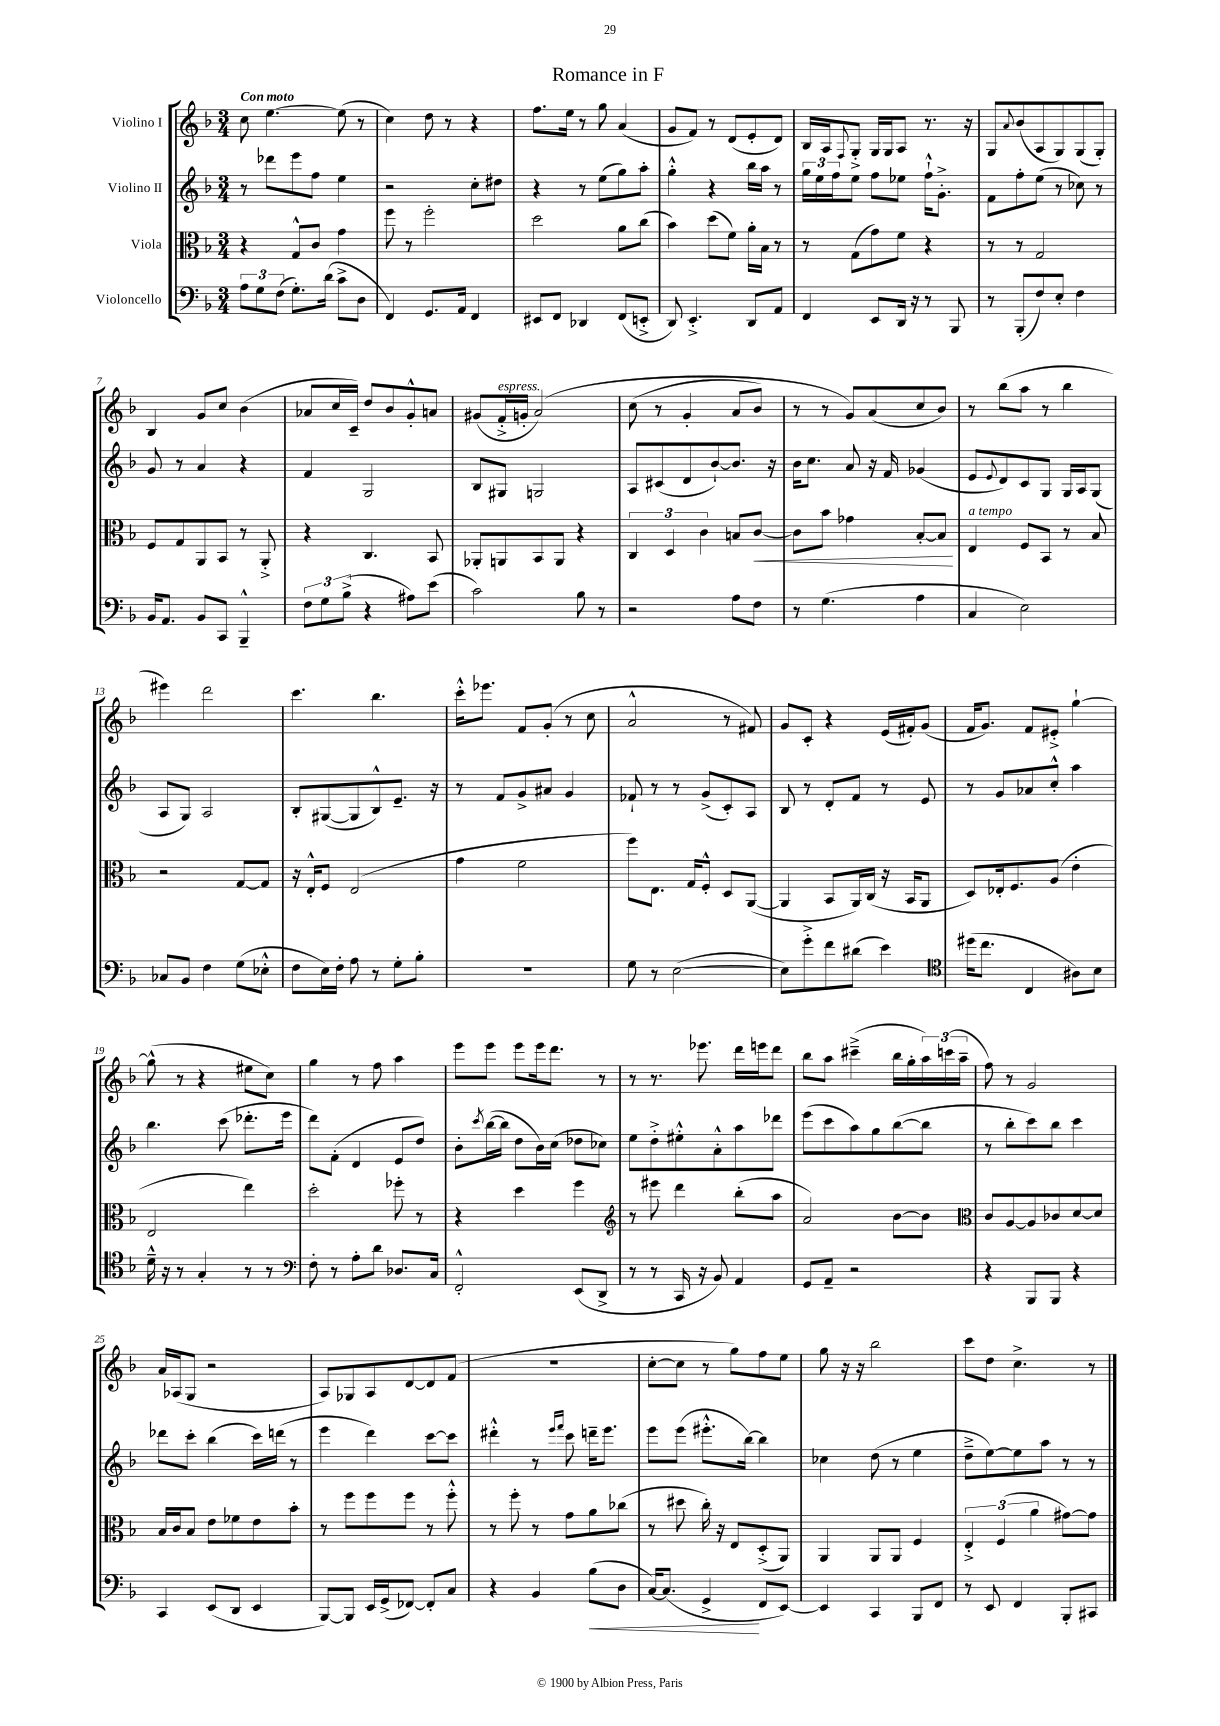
\header { title = "Romance in F" }
<<
\new StaffGroup <<
\new Staff = "s0" \with { instrumentName = "Violino I" } {
    \clef treble \key f \major \numericTimeSignature \time 3/4 \tempo "Con moto"
    c''8 e''4.~ e''8( r8 |
    c''4) d''8 r8 r4 |
    f''8. e''16 r8 g''8 a'4( |
    g'8 f'8) r8 d'8( e'8-. d'8) |
    bes16 a16 \appoggiatura { f8 } g8-.-> g16 g16 a8 r8. r16 |
    g8 \appoggiatura { a'8 } bes'8( a8 g8) g8( g8-.) |
    bes4 g'8 c''8 bes'4( |
    aes'8 c''16 c'16--) d''8 bes'8 g'8-.-^ a'8 |
    gis'8( f'16-.->^\markup { \italic "espress." } g'16-. a'2)\( |
    c''8( r8 g'4-. a'8 bes'8) |
    r8 r8 g'8\) a'8( c''8 bes'8) |
    r8 bes''8( a''8 r8 bes''4 |
    eis'''4) d'''2 |
    c'''4. bes''4. |
    c'''16-.-^ ees'''8. f'8 g'8-.( r8 c''8 |
    a'2-^ r8 fis'8) |
    g'8 c'8-. r4 e'16( fis'16-.) g'8( |
    f'16 g'8.) f'8 eis'8-.-> g''4~-! |
    g''8-^( r8 r4 eis''8 c''8) |
    g''4 r8 f''8 a''4 |
    e'''8 e'''8 e'''8 e'''16 d'''8. r8 |
    r8 r8. ees'''8. d'''16 e'''16 d'''8 |
    bes''8 a''8 cis'''4--->( bes''16 g''16-. \tuplet 3/2 { a''16) c'''16( a''16-- } |
    f''8) r8 g'2 |
    a'16 aes16( g8 r2 |
    a8) ges8 a8 d'8~ d'8 f'8( |
    R2. |
    c''8~-. c''8 r8 g''8) f''8 e''8 |
    g''8 r16 r16 bes''2 |
    c'''8 d''8 c''4.-> r8 \bar "|." |
}
\new Staff = "s1" \with { instrumentName = "Violino II" } {
    \clef treble \key f \major \numericTimeSignature \time 3/4
    r8 des'''8 e'''8 f''8 e''4 |
    r2 c''8-. dis''8 |
    r4 r8 e''8( g''8) a''8-. |
    g''4-.-^ r4 bes''16 a''16 r8 |
    \tuplet 3/2 { g''16 e''16 f''16 } e''8 f''8 ees''8 f''16-!-^ g'8.-.-> |
    f'8 f''8-. e''8( r8 ces''8) r8 |
    g'8 r8 a'4 r4 |
    f'4 g2 |
    bes8 gis8 g2 |
    a8 cis'8( d'8 bes'8~-!) bes'8. r16 |
    bes'16 c''8. a'8 r16 f'16 ges'4( |
    e'8 \appoggiatura { e'8 } d'8) c'8 g8 g16 a16 g8( |
    a8 g8) a2 |
    bes8-. gis8~( gis8 bes8-^) e'8.-- r16 |
    r8 f'8 g'8-> ais'8 g'4 |
    fes'8-! r8 r8 g'8->( c'8-.) a8 |
    bes8 r8 d'8-. f'8 r8 e'8 |
    r8 g'8 aes'8 c''8-.-^ a''4 |
    bes''4. c'''8( des'''8.-. e'''16 |
    d'''8) f'8-.( d'4 e'8 d''8) |
    bes'8-. \acciaccatura { c'''8 } bes''16~( bes''16 d''8 bes'16) c''16( des''8 ces''8) |
    e''8 d''8-.-> eis''8-.-^ a'8-.-^ a''8 des'''8 |
    e'''8( c'''8 a''8) g''8 bes''8~( bes''8 |
    r8 bes''8-. c'''8) bes''8 c'''4 |
    des'''8 c'''8-. bes''4( c'''16) d'''16( r8 |
    e'''4 d'''4) c'''8~ c'''8 |
    dis'''4-.-^ r8 \grace { e'''16 f'''16 } c'''8 d'''16-- e'''8. |
    e'''8 e'''8( eis'''8.-.-^ bes''16~) bes''4 |
    ces''4 d''8( r8 e''4 |
    d''8---> e''8~) e''8 a''8 r8 r8 \bar "|." |
}
\new Staff = "s2" \with { instrumentName = "Viola" } {
    \clef alto \key f \major \numericTimeSignature \time 3/4
    r4 g8-^ c'8 g'4 |
    f''8 r8 f''2-. |
    d''2 a'8 c''8( |
    bes'4) d''8( f'8) a'16-. bes16 r8 |
    r8 g8( g'8) f'8 r4 |
    r8 r8 g2 |
    f8 g8 a,8 bes,8 r8 a,8-.-> |
    r4 c4. bes,8 |
    aes,8-. a,8 bes,8 a,8 r4 |
    \tuplet 3/2 { c4 d4 c'4 } b8 c'8~\< |
    c'8 bes'8 ges'4 bes8~-. bes8\! |
    e4^\markup { \italic "a tempo" } f8 bes,8 r8 bes8 |
    r2 g8~ g8 |
    r16 e16-.-^ f8 e2( |
    g'4 f'2 |
    f''8) e8. g16 f8-.-^ d8 a,8~( |
    a,4 bes,8 a,16) c16( r16 bes,16 a,8 |
    d8) ees16-. f8. a8( e'4-. |
    e2 e''4) |
    d''2-. fes''8-. r8 |
    r4 d''4 f''4 |
    \clef treble r8 eis'''8 d'''4 bes''8-.( a''8 |
    a'2) bes'8~ bes'8 |
    \clef alto c'8 a8~ a8 ces'8 d'8~ d'8 |
    bes16 c'16 bes8 e'8 fes'8 e'8 bes'8-. |
    r8 f''8 f''8 f''8 r8 f''8-.-^ |
    r8 f''8-. r8 g'8 a'8 ces''8( |
    r8 dis''8 c''16-.) r16 e8 d8-.->( a,8) |
    a,4 a,8 a,8 f4 |
    \tuplet 3/2 { e4-.-> f4( a'4 } gis'8~) gis'8 \bar "|." |
}
\new Staff = "s3" \with { instrumentName = "Violoncello" } {
    \clef bass \key f \major \numericTimeSignature \time 3/4
    \tuplet 3/2 { a8 g8 f8( } g8.-.) d'16( c'8-> d8 |
    f,4) g,8. a,16 f,4 |
    eis,8 f,8 des,4 f,8( e,8-.-> |
    d,8) e,4.-.-> d,8 a,8 |
    f,4 e,8 d,16 r16 r8 bes,,8 |
    r8 bes,,8-.( f8) e8-. f4 |
    bes,16 a,8. bes,8 c,8 bes,,4---^ |
    \tuplet 3/2 { f8 g8 bes8->( } r4 ais8) e'8( |
    c'2) bes8 r8 |
    r2 a8 f8 |
    r8 g4.( a4 |
    c4 e2) |
    ces8 bes,8 f4 g8( ees8-.-^ |
    f8 e16) f16-. a8 r8 g8-. bes8-. |
    R2. |
    g8 r8 e2~( |
    e8) g'8-.-> f'8 dis'8( e'4) |
    \clef tenor dis''16( c''8. c4 ais8) bes8 |
    d'16---^ r16 r8 g4-. r8 r8 |
    \clef bass f8-. r8 a8-. d'8 des8. c16 |
    f,2-.-^ e,8( d,8-> |
    r8 r8 c,16 r16 bes,8) a,4 |
    g,8 a,8-- r2 |
    r4 bes,,8 bes,,8 r4 |
    c,4 e,8( d,8 e,4 |
    bes,,8~) bes,,8 e,16 g,16->( fes,8~) fes,8-. c8 |
    r4 bes,4 bes8\<( d8 |
    c16~) c8.( g,4->\! f,8 e,8~) |
    e,4 c,4 bes,,8 f,8 |
    r8 e,8 f,4 bes,,8-. cis,8 \bar "|." |
}
>>
>>
